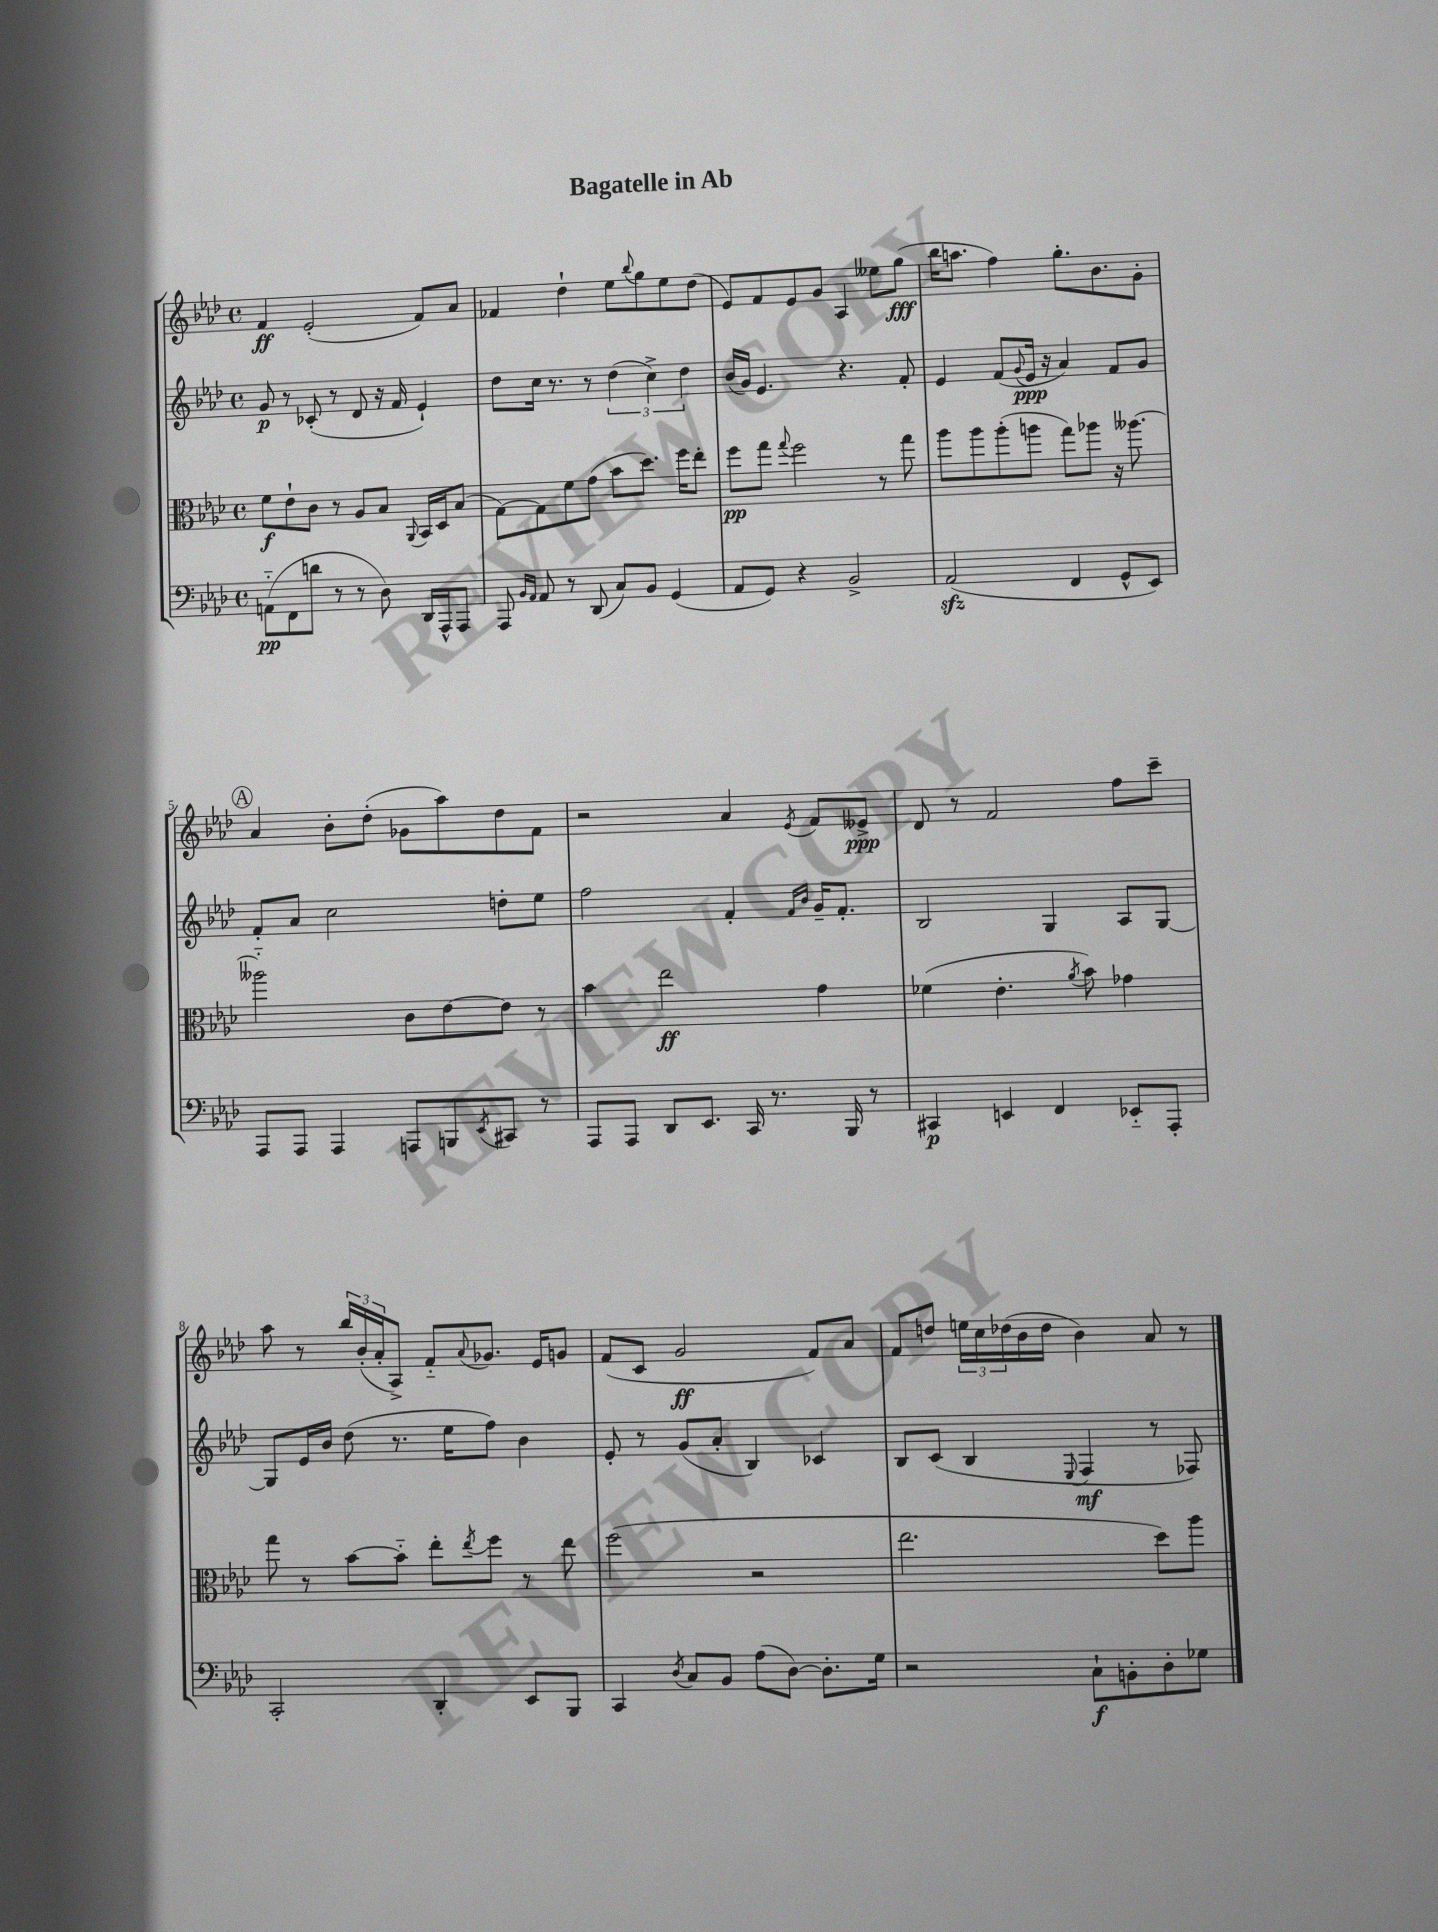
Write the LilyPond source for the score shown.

\header { title = "Bagatelle in Ab" }
<<
\new StaffGroup <<
\new Staff = "s0" {
    \clef treble \key aes \major \defaultTimeSignature \time 4/4
    f'4\ff ees'2-.( f'8) aes'8 |
    fes'4 des''4-! ees''8 \appoggiatura { bes''8 } g''8 ees''8 des''8( |
    ees'8) f'8 ees'8 g'8 aes4 eeses''8 g''8\fff( |
    bes''16 a''8. f''4) g''8.-. bes'8. g'8-. |
    \mark \markup { \circle "A" } aes'4 bes'8-. des''8-.( ges'8 aes''8) des''8 f'8 |
    r2 aes'4 \acciaccatura { ees'8 } f'8 eeses'8->\ppp |
    des'8 r8 f'2 f''8 c'''8-- |
    aes''8 r8 \tuplet 3/2 { bes''16 bes'16-.( aes'16-. } aes8->) f'8-_ \appoggiatura { aes'8 } ges'8. ees'16 g'8 |
    f'8( c'8 g'2\ff f'8) aes'8 |
    f'8 d''8 \tuplet 3/2 { e''16 c''16 des''16( } bes'16 des''16 bes'4) aes'8 r8 \bar "|." |
}
\new Staff = "s1" {
    \clef treble \key aes \major \defaultTimeSignature \time 4/4
    g'8\p r8 ces'8-.( r8 des'8 r16 f'16 ees'4-!) |
    des''8 c''16 r8. r8 \tuplet 3/2 { des''4( c''4->) des''4 } |
    bes'16( g'16) ees'4. r4. f'8-. |
    ees'4 f'8( \appoggiatura { g'8 } ees'16\ppp r16 aes'4) f'8 g'8 |
    \mark \markup { \circle "A" } f'8-. aes'8 c''2 d''8-. ees''8 |
    f''2 f'4-. \grace { f'16 bes'16 } g'16-- f'8.-. |
    bes2 g4 aes8 g8~ |
    g8 ees'16 bes'16 des''8( r8. ees''16 f''8) bes'4 |
    ees'8-. r8 g'8( aes'8-. bes4) ces'4 |
    bes8 c'8( bes4 \appoggiatura { ees8 } f4\mf r8 fes8) \bar "|." |
}
\new Staff = "s2" {
    \clef alto \key aes \major \defaultTimeSignature \time 4/4
    f'8\f ees'8-! c'8 r8 aes8 bes8 \appoggiatura { aes,8 } bes,16 des16 bes8( |
    g8~) g8 f'8 g'8( bes'8 des''8.) f''16 ees''8-. |
    f''8\pp g''8 \appoggiatura { g''8 } f''2 r8 g''8 |
    aes''8 aes''8 aes''8-.( a''8 g''8) aes''8 r16 aeses''8.~ |
    \mark \markup { \circle "A" } aeses''2-_ c'8 ees'8~ ees'8 r8 |
    bes'4 ees''2\ff g'4 |
    fes'4( ees'4.-. \acciaccatura { aes'8 } bes'8) ges'4 |
    g''8 r8 bes'8~ bes'8-_ ees''8-. \acciaccatura { ees''8 } f''8 r8 ees''8 |
    f''2( r2 |
    ees''2. des''8) aes''8 \bar "|." |
}
\new Staff = "s3" {
    \clef bass \key aes \major \defaultTimeSignature \time 4/4
    a,8-_\pp( f,8 d'8 r8 r8 des8) des,16 aes,,16-^ aes,,8 |
    aes,,8 \grace { bes,16 aes,16 } aes,8 r8 des,8( c8) bes,8 g,4( |
    aes,8 g,8) r4 bes,2-> |
    aes,2\sfz( f,4 g,8-^ ees,8) |
    \mark \markup { \circle "A" } aes,,8 aes,,8 aes,,4 a,,8 b,,8 \acciaccatura { ees,8 } cis,8 r8 |
    aes,,8 aes,,8 des,8 ees,8. c,16 r8. bes,,16 r8 |
    cis,4\p e,4 f,4 ees,8-_ aes,,8-. |
    c,2-. des,4-. ees,8 bes,,8 |
    c,4 \acciaccatura { des8 } c8 bes,8 aes8( des8~) des8.-. g16 |
    r2 c8-!\f b,8-. des8-. ges8 \bar "|." |
}
>>
>>
